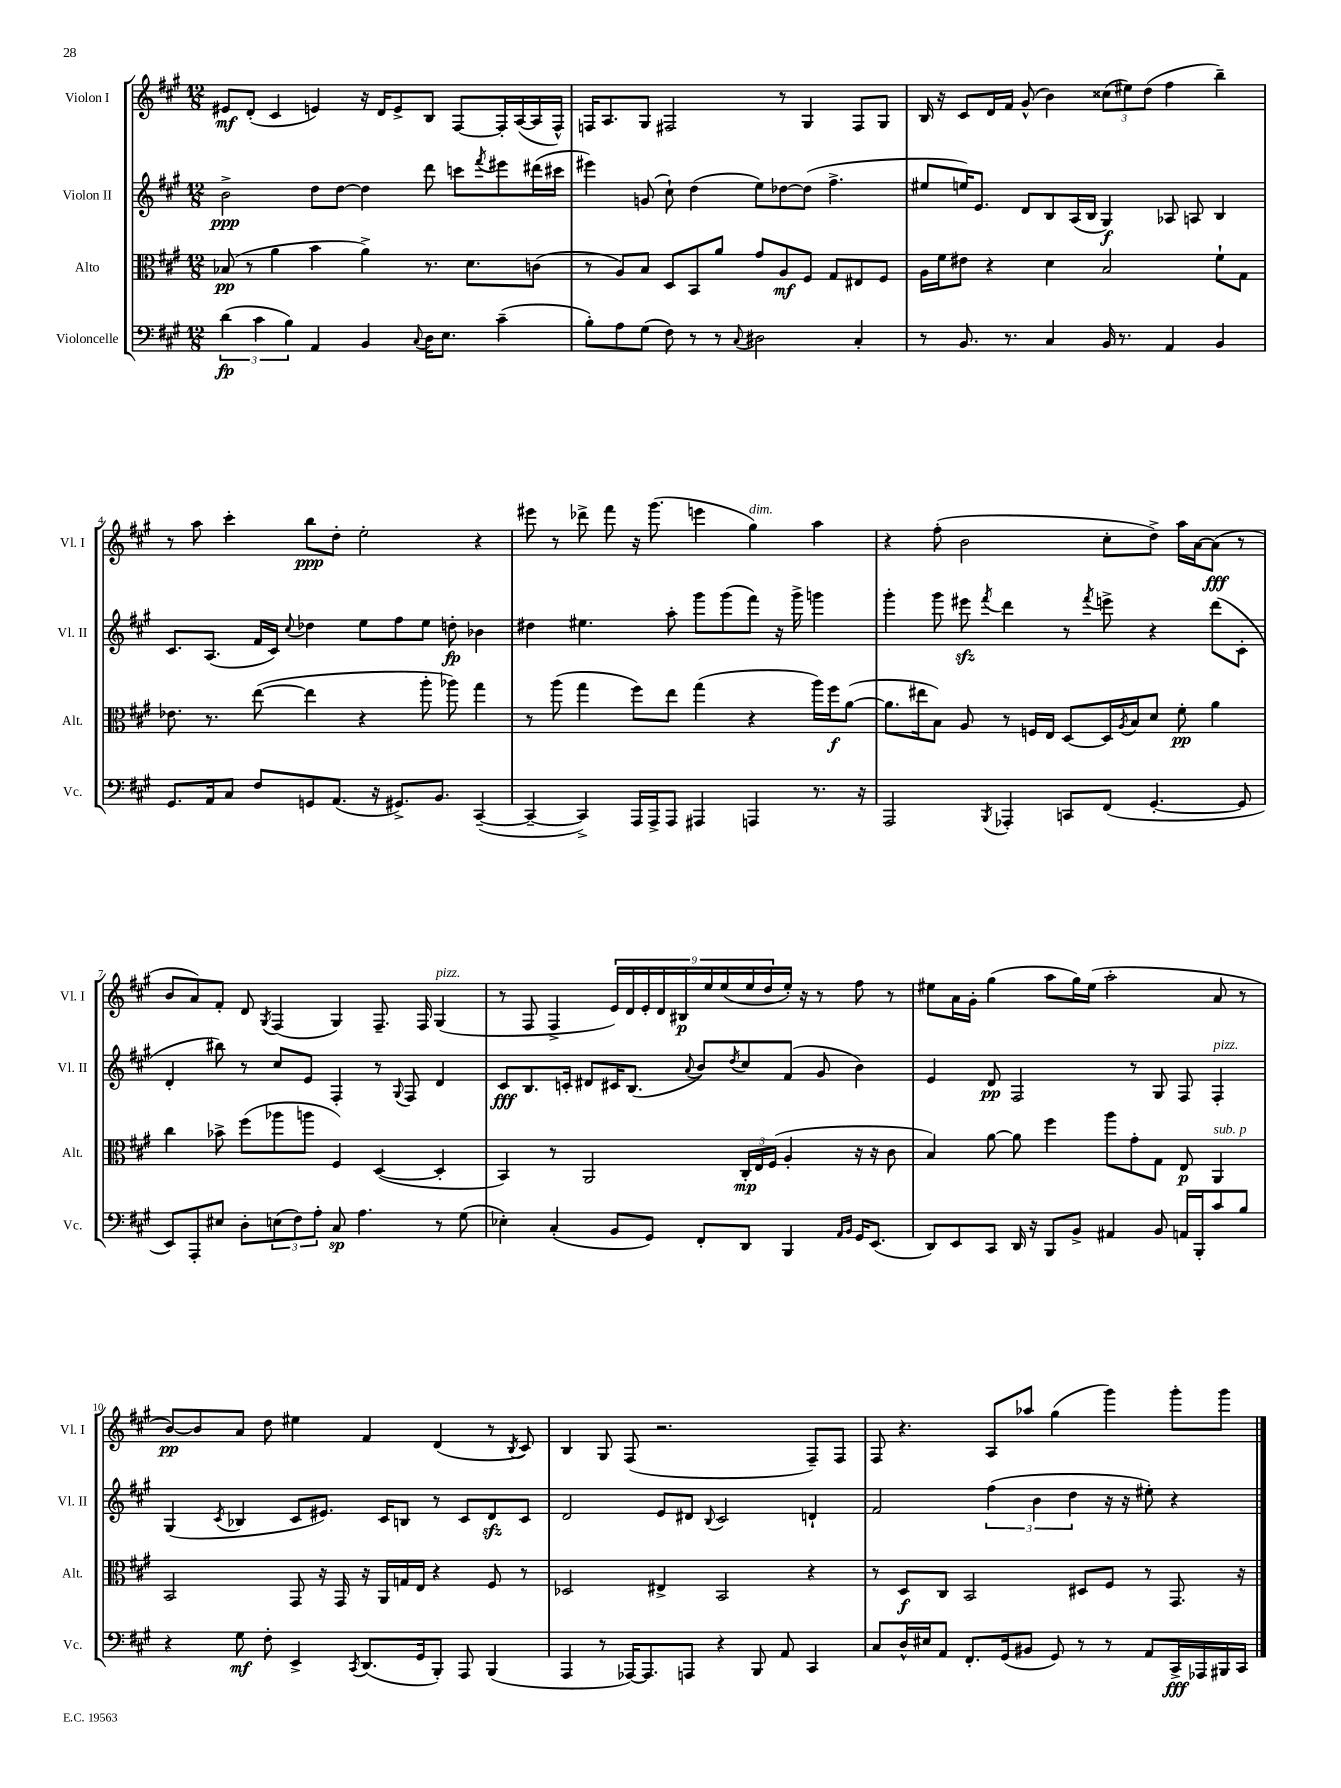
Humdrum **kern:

**kern	**dynam	**kern	**dynam	**kern	**dynam	**kern	**dynam
*part4	*part4	*part3	*part3	*part2	*part2	*part1	*part1
*staff4	*staff4	*staff3	*staff3	*staff2	*staff2	*staff1	*staff1
*I"Violoncelle	*	*I"Alto	*	*I"Violon II	*	*I"Violon I	*
*I'Vc.	*	*I'Alt.	*	*I'Vl. II	*	*I'Vl. I	*
*clefF4	*	*clefC3	*	*clefG2	*	*clefG2	*
*k[f#c#g#]	*	*k[f#c#g#]	*	*k[f#c#g#]	*	*k[f#c#g#]	*
*M12/8	*	*M12/8	*	*M12/8	*	*M12/8	*
=1	=1	=1	=1	=1	=1	=1	=1
(6d\	fp	(8B-X/	pp	2b^\	ppp	8e#X/L	mf
.	.	8r	.	.	.	(8d'/J	.
6c#\	.	.	.	.	.	.	.
.	.	4a\	.	.	.	4c#/	.
6B\)	.	.	.	.	.	.	.
4AA/	.	4b\	.	8dd\L	.	4en/)	.
.	.	.	.	[8dd\J	.	.	.
4BB/	.	4a^\)	.	4dd\]	.	16r	.
.	.	.	.	.	.	16d/KL	.
.	.	.	.	.	.	8e^/	.
8qqC#/	.	.	.	.	.	.	.
16D\KL	.	8.r	.	8ddd\	.	8B/J	.
8.E\J	.	.	.	.	.	.	.
.	.	.	.	8cccn\L	.	[8F#/L	.
.	.	8.d\L	.	.	.	.	.
.	.	.	.	8qfff#/	.	.	.
(4c#~\	.	.	.	8eee#X\	.	16F#'/L]	.
.	.	.	.	.	.	([16A/	.
.	.	(8cn\J	.	(16ddd#X\L	.	16A/]	.
.	.	.	.	16ccc#X\JJ	.	16F#^^/JJ)	.
=2	=2	=2	=2	=2	=2	=2	=2
8B'\L)	.	8r	.	4eee#X\)	.	16Fn/KL	.
.	.	.	.	.	.	8.A/	.
8A\	.	8A/L)	.	.	.	.	.
(8G#\J	.	8B/J	.	(8gn/	.	8G#/J	.
8F#\)	.	8D/L	.	8cc#`\)	.	2F#X/	.
8r	.	8BB/	.	(4dd\	.	.	.
8r	.	8a/J	.	.	.	.	.
8qqC#/	.	.	.	.	.	.	.
2D#X\	.	8g#/L	.	8ee\L)	.	.	.
.	.	8A/	mf	[8dd-X\	.	8r	.
.	.	8F#/J	.	(8dd-\J]	.	4G#/	.
.	.	8G#/L	.	4.ff#^\	.	.	.
4C#'/	.	8E#X/	.	.	.	8F#/L	.
.	.	8F#/J	.	.	.	8G#/J	.
=3	=3	=3	=3	=3	=3	=3	=3
8r	.	16A\LL	.	8ee#X/L	.	16B/	.
.	.	16f#\J	.	.	.	16r	.
8.BB/	.	8e#X\J	.	16een/K)	.	8c#/L	.
.	.	.	.	8.e/J	.	.	.
.	.	4r	.	.	.	16d/L	.
8.r	.	.	.	.	.	16f#/JJ	.
.	.	.	.	8d/L	.	(8g#^^/	.
4C#/	.	4d\	.	8B/	.	4b\)	.
.	.	.	.	(16A/L	.	.	.
.	.	.	.	16B/JJ	.	.	.
16BB/	.	2B/	.	4G#/)	f	(12cc##X\L	.
8.r	.	.	.	.	.	.	.
.	.	.	.	.	.	12ee#X\)	.
.	.	.	.	.	.	(12dd\J	.
4AA/	.	.	.	8A-X/	.	4ff#\	.
.	.	.	.	8An/	.	.	.
4BB/	.	8f#`\L	.	4B/	.	4bb~\)	.
.	.	8G#\J	.	.	.	.	.
!!LO:LB:g=z
=4	=4	=4	=4	=4	=4	=4	=4
8.GG#/L	.	8.e-X\	.	8.c#/L	.	8r	.
.	.	.	.	.	.	8aa\	.
16AA/k	.	8.r	.	(8.A/J	.	.	.
8C#/J	.	.	.	.	.	4ccc#'\	.
8F#/L	.	([8ee\	.	16f#/LL	.	.	.
.	.	.	.	16c#/JJ)	.	.	.
.	.	.	.	8qqcc#/	.	.	.
8GGn/	.	4ee\]	.	4dd-X\	.	8bb\L	ppp
(8.AA/J	.	.	.	.	.	8dd'\J	.
.	.	4r	.	8ee\L	.	2ee'\	.
16r	.	.	.	.	.	.	.
8.GG#X^/L)	.	.	.	8ff#\	.	.	.
.	.	8aa'\	.	8ee\J	.	.	.
8.BB/J	.	.	.	.	.	.	.
.	.	8aa-X\)	.	8ddn'\	fp	.	.
([4CC#~/	.	4gg#\	.	4b-X\	.	4r	.
=5	=5	=5	=5	=5	=5	=5	=5
4CC#~/_	.	8r	.	4dd#X\	.	8eee#X\	.
.	.	(8aa\	.	.	.	8r	.
4CC#^/])	.	4gg#\	.	4.ee#X\	.	8ddd-X^\	.
.	.	.	.	.	.	8fff#\	.
16AAA/LL	.	8ff#\L)	.	.	.	16r	.
16AAA^/J	.	.	.	.	.	(8.ggg#\	.
8AAA/J	.	8ee\J	.	8aa'\	.	.	.
4AAA#X/	.	(4gg#\	.	8ggg#\L	.	4eeen\	.
.	.	.	.	(8ggg#\	.	.	.
!	!	!	!	!	!	!LO:TX:a:i:t=dim.	!
4AAAn/	.	4r	.	8fff#\J)	.	4gg#\)	.
.	.	.	.	16r	.	.	.
.	.	.	.	16ggg#^\	.	.	.
8.r	.	16aa\LL)	.	4gggn\	.	4aa\	.
.	.	16ff#\J	f	.	.	.	.
.	.	([8a\J	.	.	.	.	.
16r	.	.	.	.	.	.	.
=6	=6	=6	=6	=6	=6	=6	=6
2AAA/	.	8.a\L]	.	4ggg#'\	.	4r	.
.	.	16ee#X\k	.	.	.	.	.
.	.	8B\J)	.	8ggg#\	.	(8ff#'\	.
.	.	8A/	.	8eee#Xzz\	.	2b\	.
8qBBB/	.	.	.	8qfff#/	.	.	.
4AAA-X'/	.	8r	.	4ddd\	.	.	.
.	.	16Fn/LL	.	.	.	.	.
.	.	16E/JJ	.	.	.	.	.
8CCn/L	.	[8D/L	.	8r	.	.	.
.	.	.	.	8qfff#/	.	.	.
(8FF#/J	.	16D/L]	.	8eeen^\	.	8cc#'\L	.
.	.	8qA/	.	.	.	.	.
.	.	16B/J	.	.	.	.	.
[4.GG#'/	.	8d/J	.	4r	.	8dd^\J)	.
.	.	8f#'\	pp	.	.	16aa\LL	.
.	.	.	.	.	.	[16a\J	.
.	.	4a\	.	(8ddd\L	.	(8a\J]	fff
8GG#/]	.	.	.	8c#'\J	.	8r	.
!!LO:LB:g=z
=7	=7	=7	=7	=7	=7	=7	=7
8EE/L)	.	4cc#\	.	4d'/	.	8b/L	.
8AAA'/	.	.	.	.	.	8a/)	.
8E#X/J	.	8b-X^\	.	8bb#X\)	.	8f#'/J	.
8D'\L	.	(8ff#\L	.	8r	.	8d/	.
.	.	.	.	.	.	8qG#/	.
(12En\	.	8aa-X\	.	8cc#/L	.	(4F#/	.
12F#\)	.	.	.	.	.	.	.
.	.	8aan\J	.	8e/J	.	.	.
12A'\J	.	.	.	.	.	.	.
8C#/	sp	4F#/)	.	4F#'/	.	4G#/)	.
4.A\	.	.	.	.	.	.	.
.	.	([4D/	.	8r	.	8.F#~/	.
.	.	.	.	8qqG#/	.	.	.
.	.	.	.	8F#/	.	.	.
.	.	.	.	.	.	16F#/	.
!	!	!	!	!	!	!LO:TX:a:i:t=pizz.	!
8r	.	4D'/]	.	4d/	.	(4G#/	.
(8G#\	.	.	.	.	.	.	.
=8	=8	=8	=8	=8	=8	=8	=8
4E-X'\)	.	4BB/)	.	8c#/L	fff	8r	.
.	.	.	.	8.B/	.	8F#/	.
(4C#'/	.	8r	.	.	.	4F#^/	.
.	.	.	.	16cn'/Jk	.	.	.
.	.	2AA/	.	8d#X/L	.	.	.
8BB/L	.	.	.	16c#X/K	.	18e/LL)	.
.	.	.	.	.	.	18d/	.
.	.	.	.	(8.B/J	.	.	.
.	.	.	.	.	.	18e'/	.
8GG#/J)	.	.	.	.	.	.	.
.	.	.	.	.	.	18d/	.
.	.	.	.	.	.	18B#X/	p
.	.	.	.	8qqa/	.	.	.
8FF#'/L	.	.	.	8b/L)	.	.	.
.	.	.	.	.	.	18ee/	.
.	.	.	.	.	.	(18ee/	.
.	.	.	.	8qdd/	.	.	.
8DD/J	.	24C#'/LL	mp	8cc#/	.	.	.
.	.	.	.	.	.	18ee/	.
.	.	24E/	.	.	.	.	.
.	.	.	.	.	.	18dd/	.
.	.	(24F#/JJ	.	.	.	.	.
4BBB/	.	4A'/	.	(8f#/J	.	16ee'/JJ)	.
.	.	.	.	.	.	16r	.
.	.	.	.	8g#/	.	8r	.
16qqAA/LL	.	.	.	.	.	.	.
16qqBB/JJ	.	.	.	.	.	.	.
16GG#/KL	.	16r	.	4b\)	.	8ff#\	.
(8.EE/J	.	16r	.	.	.	.	.
.	.	8c#\	.	.	.	8r	.
=9	=9	=9	=9	=9	=9	=9	=9
8DD/L)	.	4B/)	.	4e/	.	8ee#X\L	.
8EE/	.	.	.	.	.	16a\L	.
.	.	.	.	.	.	16g#'\JJ	.
8CC#/J	.	[8a\	.	8d/	pp	(4gg#\	.
16DD/	.	8a\]	.	2F#/	.	.	.
16r	.	.	.	.	.	.	.
8BBB/L	.	4ff#\	.	.	.	8aa\L	.
8BB^/J	.	.	.	.	.	16gg#\L)	.
.	.	.	.	.	.	(16ee#\JJ	.
4AA#X/	.	8aa\L	.	.	.	2aa'\	.
.	.	8g#'\	.	8r	.	.	.
8BB/	.	8G#\J	.	8G#/	.	.	.
16AAn/LL	.	8E/	p	8F#/	.	.	.
16BBB'/J	.	.	.	.	.	.	.
!	!	!	!	!LO:TX:a:i:t=pizz.	!	!	!
!	!	!LO:TX:a:i:t=sub. p	!	!	!	!	!
8c#/	.	4AA/	.	4F#'/	.	8a/	.
8B/J	.	.	.	.	.	8r	.
!!LO:LB:g=z
=10	=10	=10	=10	=10	=10	=10	=10
4r	.	2BB/	.	(4G#/	.	[8b/L)	pp
.	.	.	.	.	.	8b/]	.
.	.	.	.	8qc#/	.	.	.
8G#\	mf	.	.	4B-X/	.	8a/J	.
8F#'\	.	.	.	.	.	8dd\	.
4EE^/	.	8GG#/	.	8c#/L	.	4ee#X\	.
.	.	16r	.	8.e#X/J)	.	.	.
.	.	16GG#/	.	.	.	.	.
8qCC#/	.	.	.	.	.	.	.
(8.DD/L	.	16r	.	.	.	4f#/	.
.	.	16AA/LL	.	16c#/KL	.	.	.
.	.	16Gn/	.	8Bn/J	.	.	.
16GG#/k	.	16E/JJ	.	.	.	.	.
8BBB'/J)	.	4r	.	8r	.	(4d/	.
8AAA/	.	.	.	8c#/L	.	.	.
(4BBB/	.	8F#/	.	8dzz/	.	8r	.
.	.	.	.	.	.	8qB/	.
.	.	8r	.	8c#/J	.	8c#/)	.
=11	=11	=11	=11	=11	=11	=11	=11
4AAA/	.	2D-X/	.	2d/	.	4B/	.
8r	.	.	.	.	.	8G#/	.
[16AAA-X/KL)	.	.	.	.	.	(8F#/	.
8.AAA-/]	.	.	.	.	.	.	.
.	.	4E#X^/	.	8e/L	.	2.r	.
8AAAn/J	.	.	.	8d#X/J	.	.	.
.	.	.	.	8qqB/	.	.	.
4r	.	2BB/	.	2c#/	.	.	.
8BBB/	.	.	.	.	.	.	.
8AA/	.	.	.	.	.	.	.
4CC#/	.	4r	.	4dn`/	.	8F#~/L)	.
.	.	.	.	.	.	8F#/J	.
=12	=12	=12	=12	=12	=12	=12	=12
8C#/L	.	8r	.	2f#/	.	8F#/	.
16D^^/L	.	8D/L	f	.	.	4.r	.
16E#X/J	.	.	.	.	.	.	.
8AA/J	.	8C#/J	.	.	.	.	.
8.FF#'/L	.	2BB/	.	.	.	.	.
.	.	.	.	(6ff#\	.	8A/L	.
(16GG#/k	.	.	.	.	.	.	.
8BB#X/J	.	.	.	.	.	8aa-X/J	.
.	.	.	.	6b\	.	.	.
8GG#/)	.	.	.	.	.	(4gg#\	.
.	.	.	.	6dd\	.	.	.
8r	.	8D#X/L	.	.	.	.	.
8r	.	8F#/J	.	16r	.	4ggg#\)	.
.	.	.	.	16r	.	.	.
8AA/L	.	8r	.	8ee#X'\)	.	.	.
16CC#^/L	fff	8.GG#/	.	4r	.	8ggg#'\L	.
16AAA-X/	.	.	.	.	.	.	.
16BBB#X/	.	.	.	.	.	8ggg#\J	.
16CC#/JJ	.	16r	.	.	.	.	.
==	==	==	==	==	==	==	==
*-	*-	*-	*-	*-	*-	*-	*-
